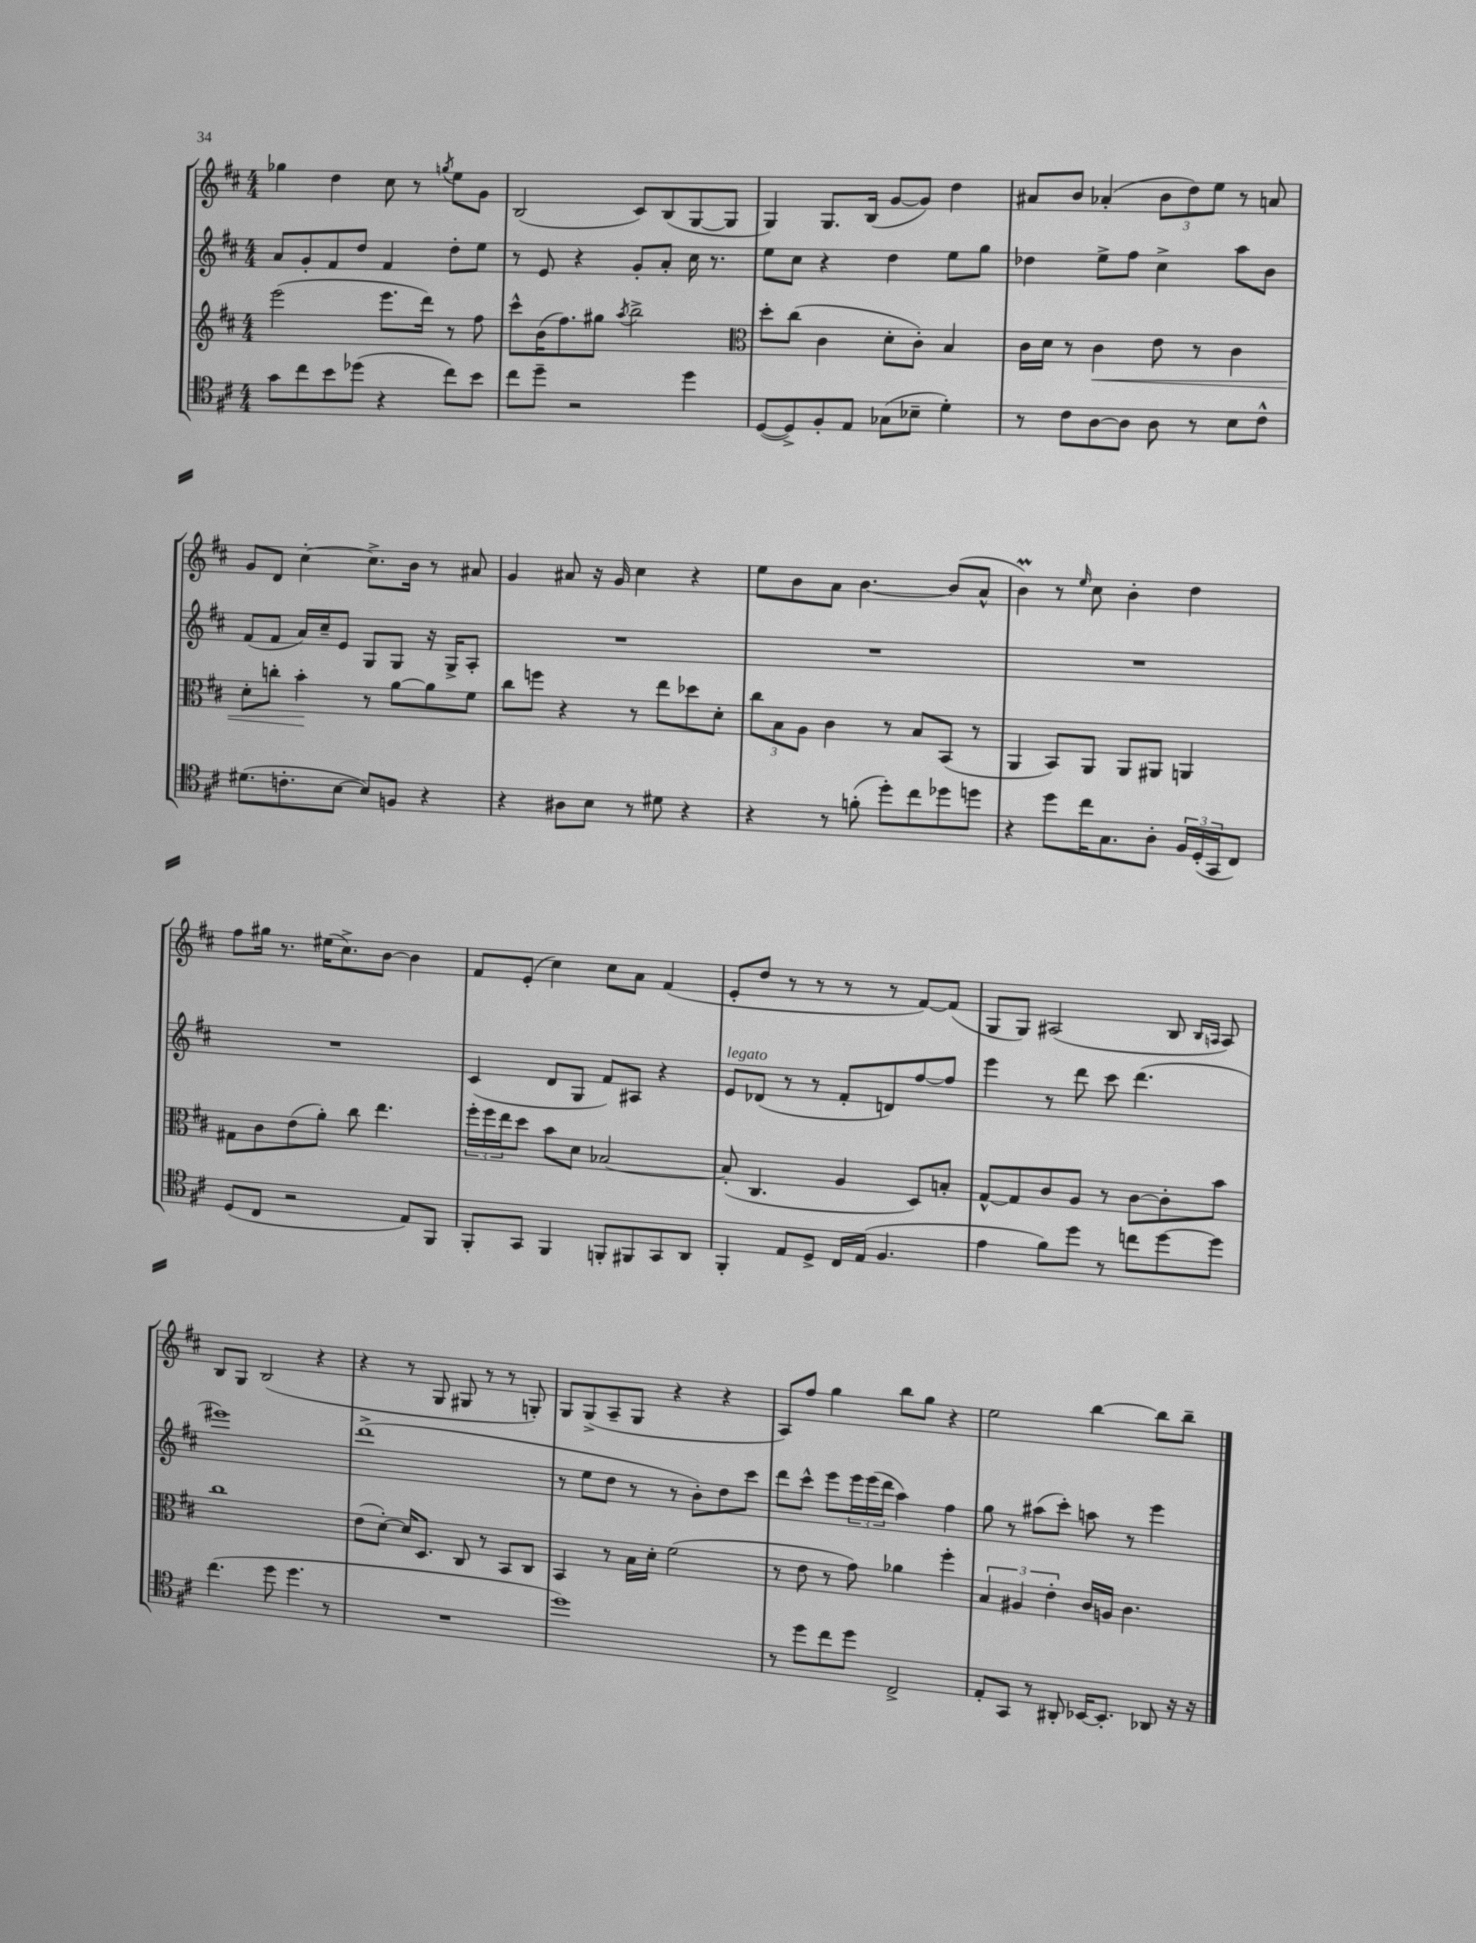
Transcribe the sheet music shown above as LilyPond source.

<<
\new StaffGroup <<
\new Staff = "s0" {
    \clef treble \key d \major \numericTimeSignature \time 4/4
    ges''4 d''4 cis''8 r8 \acciaccatura { g''8 } e''8 g'8 |
    b2( cis'8) b8( g8~ g8 |
    g4) g8. b16( g'8~ g'8) d''4 |
    ais'8 b'8 aes'4-.( \tuplet 3/2 { b'8 d''8) e''8 } r8 a'8 |
    g'8 d'8 cis''4~-. cis''8.-> b'16 r8 ais'8 |
    g'4 ais'8 r16 g'16 cis''4 r4 |
    e''8 b'8 a'8 b'4.~ b'8( a'8-^ |
    b'4\prall) r8 \grace { e''16 } cis''8 b'4-. d''4 |
    fis''8 gis''16 r8. eis''16( cis''8.->) b'8~ b'4 |
    fis'8 e'8-.( cis''4) cis''8 a'8 fis'4( |
    e'8-. d''8 r8 r8 r8 r8 fis'8~) fis'8( |
    g8 g8) ais2( b8 \grace { b16 a16 } a8) |
    b8 g8 b2( r4 |
    r4 r8 g8 gis8 r8 r8 g8-.) |
    g8 g8->( a8-- g8 r4 r4 |
    a8) fis''8 g''4 b''8 g''8 r4 |
    e''2 b''4~ b''8 b''8-- \bar "|." |
}
\new Staff = "s1" {
    \clef treble \key d \major \numericTimeSignature \time 4/4
    a'8 g'8-. fis'8 d''8 fis'4 d''8-. e''8 |
    r8 e'8 r4 g'8-. a'8-. cis''16 r8. |
    e''8 cis''8 r4 d''4 e''8 g''8 |
    des''4 e''8-> fis''8 cis''4-> a''8 b'8 |
    fis'8( fis'8 a'16) cis''16-- e'8 g8 g8 r16 g16-> a8-. |
    R1 |
    R1 |
    R1 |
    R1 |
    cis'4( d'8 g8 fis'8) ais8 r4 |
    e'8^\markup { \italic "legato" } des'8( r8 r8 fis'8-. d'8) fis''8~ fis''8 |
    e'''4 r8 d'''8 cis'''8 d'''4.( |
    eis'''1) |
    d'''1->( |
    r8 e''8 d''8 r8 r8 b'8-.) d''8 cis'''8 |
    d'''8 cis'''8-^ e'''8 \tuplet 3/2 { e'''16 e'''16( d'''16 } a''4) fis''4 |
    g''8 r8 ais''8( cis'''8-.) a''8 r8 e'''4 \bar "|." |
}
\new Staff = "s2" {
    \clef treble \key d \major \numericTimeSignature \time 4/4
    e'''2( e'''8. d'''16) r8 fis''8 |
    cis'''8-^ b'16( fis''8.) gis''8 \acciaccatura { a''8 } b''2-> |
    \clef alto d''8-. cis''8( cis'4 d'8-. cis'8-.) b4 |
    cis'16 d'16 r8 cis'4\< e'8 r8 cis'4 |
    d'8-. c''8-. b'4-.\! r8 a'8~ a'8 fis'8 |
    cis''8 f''8 r4 r8 e''8 des''8 d'8-. |
    \tuplet 3/2 { cis''8 b8 a8 } cis'4 r8 b8 b,8( r8 |
    a,4 b,8) a,8 a,8 ais,8 a,4 |
    gis8 cis'8 e'8( a'8-.) cis''8 e''4. |
    \tuplet 3/2 { fis''16-. fis''16 e''16 } d''8 b'8 d'8 bes2~ |
    bes8-.( cis4. a4 d8) b8-. |
    g8~-^ g8 cis'8 a8 r8 cis'8~ cis'8-. b'8 |
    cis''1 |
    e'8( d'8~-.) d'16 d8. cis8 r8 b,8 cis8 |
    b,4 r8 b16 d'16-. fis'2( |
    r8 e'8 r8 g'8) aes'4 fis''4-. |
    \tuplet 3/2 { b4 ais4 e'4-. } cis'16 a16 cis'4. \bar "|." |
}
\new Staff = "s3" {
    \clef tenor \key d \major \numericTimeSignature \time 4/4
    g'8 cis''8 b'8 des''8( r4 cis''8) b'8 |
    cis''8 d''8-- r2 d''4 |
    d8~( d8->) fis8-. e8 ges8( bes8-- d'4-.) |
    r8 cis'8 a8~ a8 a8 r8 b8 cis'8-^ |
    dis'8.( c'8.-. b8~ b8) f8 r4 |
    r4 ais8 b8 r8 dis'8 r4 |
    r4 r8 f'8-.( d''8-.) cis''8 des''8 d''8 |
    r4 d''8 cis''16 g8. a8-. \tuplet 3/2 { fis16 d16-.( g,16 } cis8) |
    d8( cis8 r2 e8) fis,8 |
    fis,8-. g,8 fis,4 f,8-. fis,8 g,8 a,8 |
    fis,4-. e8 d8-> cis16 e16( fis4. |
    e'4 fis'8) d''8 r8 c''8 d''8~ d''8 |
    cis''4.( d''8 d''4. r8 |
    R1 |
    d''1) |
    r8 d''8 cis''8 d''8 cis2-> |
    e8-. g,8 r8 ais,8-. bes,16~ bes,8.-. aes,8 r16 r16 \bar "|." |
}
>>
>>
\layout { \context { \Score \remove "Bar_number_engraver" } }
